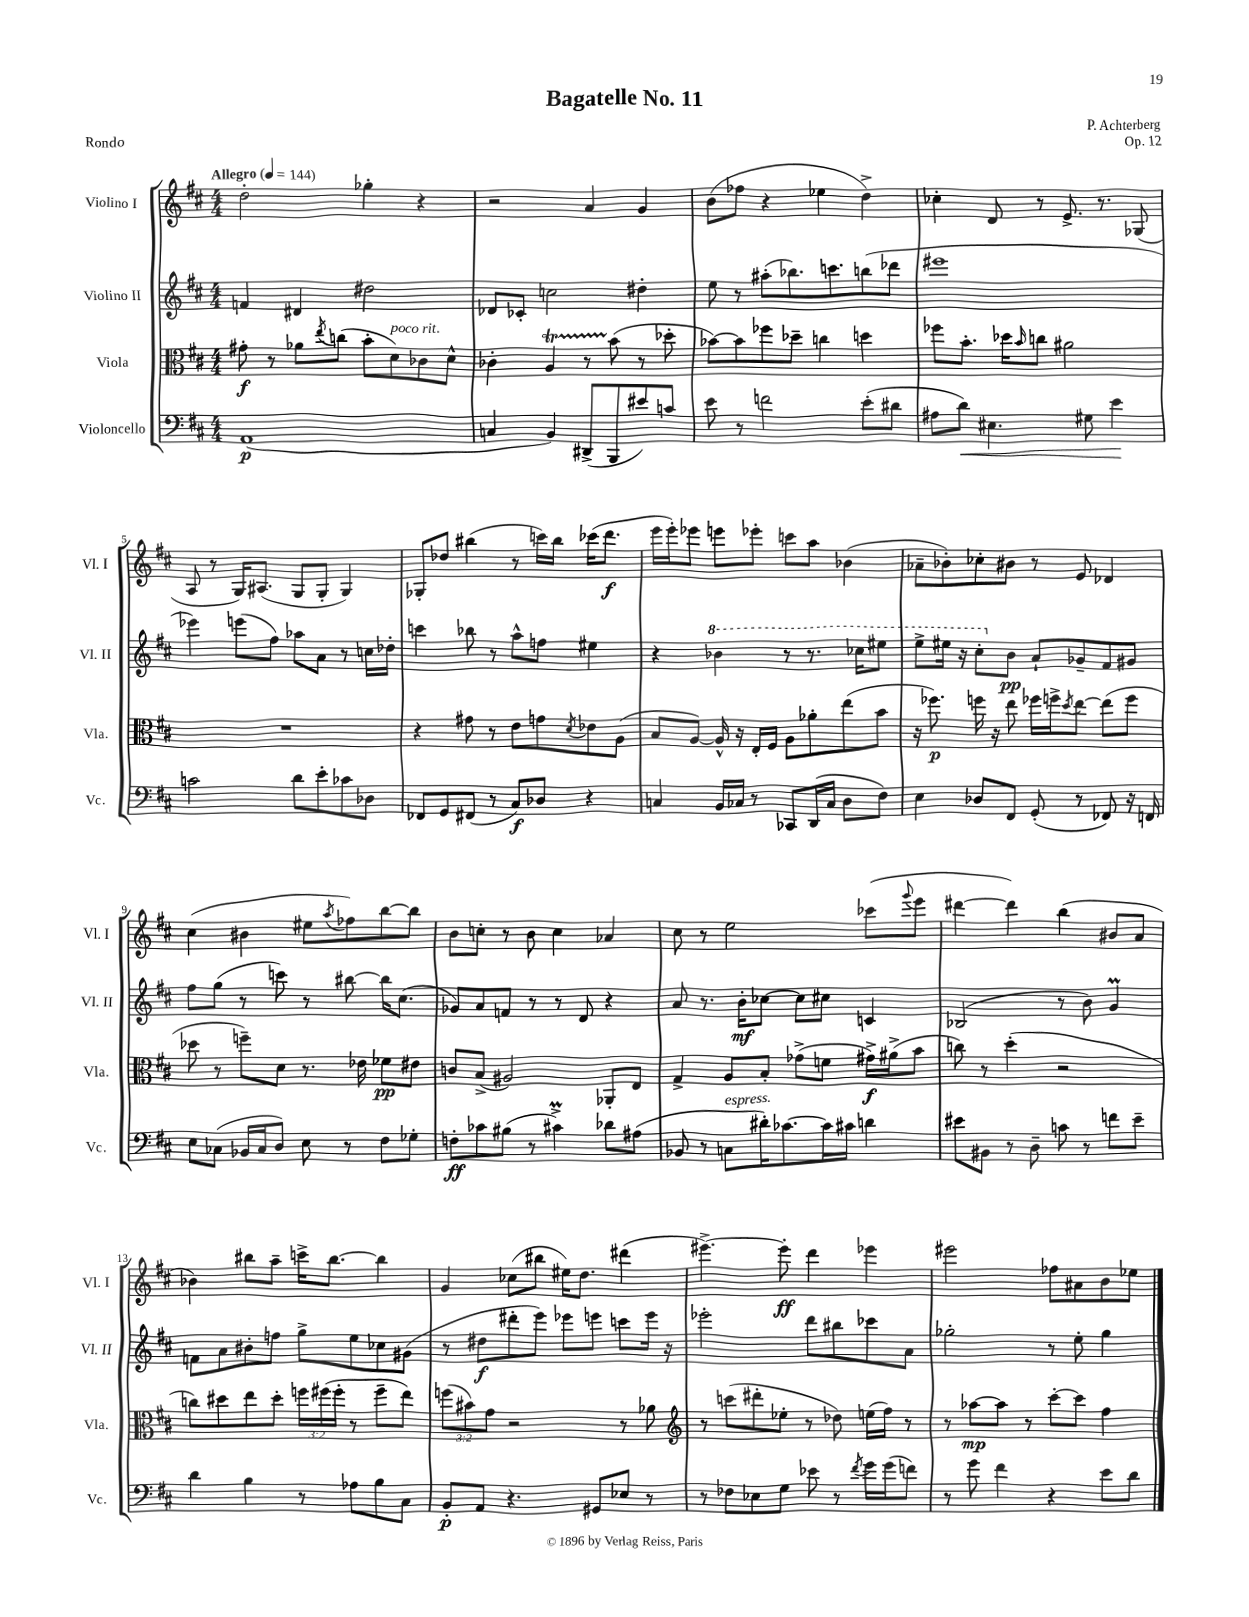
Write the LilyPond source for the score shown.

\header { title = "Bagatelle No. 11" composer = "P. Achterberg" opus = "Op. 12" piece = "Rondo" }
<<
\new StaffGroup <<
\new Staff = "s0" \with { instrumentName = "Violino I" shortInstrumentName = "Vl. I" } {
    \clef treble \key d \major \numericTimeSignature \time 4/4 \tempo "Allegro" 4 = 144
    d''2-. ges''4-. r4 |
    r2 a'4 g'4 |
    b'8( fes''8 r4 ees''4 d''4->) |
    ces''4-. d'8 r8 e'8.-> r8. ges8( |
    a8 r8 g16) ais8.( g8 g8-. g4) |
    ges8-. des''8 bis''4( r8 c'''16) bis''16 ces'''16( d'''8.\f |
    e'''16 e'''16-.) ees'''8 e'''8 ees'''8-. c'''8 a''8 bes'4( |
    aes'8-- bes'8-.) ces''8-. bis'8 r8 e'8 des'4 |
    cis''4( bis'4 eis''8 \acciaccatura { a''8 } fes''8) b''8~ b''8 |
    b'8 c''8-. r8 b'8 c''4 aes'4 |
    cis''8 r8 e''2 ces'''8( \appoggiatura { g'''8 } e'''8 |
    dis'''4~ dis'''4) b''4( bis'8 a'8 |
    bes'4) bis''8 a''8-- c'''16-> bis''8.~ bis''4 |
    g'4 ces''8( bis''8 eis''16) d''8. dis'''4( |
    eis'''4.~->) eis'''8-.\ff d'''4 ees'''4 |
    eis'''2 fes''8 ais'8 b'8 ees''8 \bar "|." |
}
\new Staff = "s1" \with { instrumentName = "Violino II" shortInstrumentName = "Vl. II" } {
    \clef treble \key d \major \numericTimeSignature \time 4/4
    f'4 dis'4 dis''2 |
    des'8 ces'8-. c''2 dis''4-. |
    e''8 r8 ais''8-.( bes''8.) c'''8. b''8( des'''8 |
    eis'''1 |
    ees'''4) e'''8( fis''8) aes''8 a'8 r8 c''16 des''16-. |
    c'''4 bes''8 r8 a''8-^ f''8 eis''4 |
    r4 \ottava #1 bes''4 r8 r8. ces'''16 eis'''8 |
    e'''8-> eis'''16 r16 cis'''8-. \ottava #0 b'8\pp a'8-! ges'8-- fis'8 gis'8 |
    fis''8 g''8( r8 c'''8) r8 bis''8~ bis''16 cis''8.( |
    ges'8) a'8 f'8 r8 r8 d'8 r4 |
    a'8 r8. b'16-.\mf ces''8~ ces''8 cis''8 c'4 |
    bes2( r8 b'8) g'4\prall |
    f'8 a'8 bis'8-. f''8 g''8-> e''8 ces''8 gis'8( |
    r8 dis''8\f dis'''8-. e'''8) ees'''8 e'''8 c'''8 e'''16 r16 |
    ees'''2-. d'''8 bis''8 ces'''8 a'8 |
    ges''2-. r8 e''8-. ges''4 \bar "|." |
}
\new Staff = "s2" \with { instrumentName = "Viola" shortInstrumentName = "Vla." } {
    \clef alto \key d \major \numericTimeSignature \time 4/4 \override Staff.TupletNumber.text = #tuplet-number::calc-fraction-text
    gis'8-.\f r8 aes'8 \acciaccatura { e''8 } c''8( b'8-. d'8^\markup { \italic "poco rit." }) ces'8 d'8-^ |
    ces'4-. a4\startTrillSpan r8 b'8\stopTrillSpan( r8 des''8-. |
    bes'8~) bes'8 fes''8 des''8-- c''4 d''4 |
    fes''8 b'8.-. des''16 \grace { b'16 } c''8 ais'2 |
    R1 |
    r4 gis'8 r8 e'8 g'8 \acciaccatura { d'8 } ees'8 a8( |
    b8 a8~) a16-^ r16 e16-. fis16 a8 aes'8-. e''8( b'8 |
    r16 fes''8.\p) f''16 r16 e''8 fes''16 f''16-> \acciaccatura { d''8 } e''8~ e''8( f''8 |
    des''8 r8 f''8--) d'8 r8. ees'16 fes'8\pp eis'8 |
    c'8 b8->( ais2) aes,8-. e8 |
    g4-> a8 b8-. ges'8->( f'8 gis'16->\f) ais'16->( b'8 |
    c''8) r8 d''4-.( r2 |
    c''8) dis''8 e''8 dis''8-. \tuplet 3/2 { f''16 fis''16( fis''16-. } r8 fis''8-- e''8) |
    \tuplet 3/2 { f''8( bis'8) g'8 } r2 r8 aes'8 |
    \clef treble r8 c'''8( dis'''8-. ees''8-. r8 des''8) e''16( fis''16) r8 |
    r8 aes''8~\mp aes''8 r8 cis'''8~-. cis'''8 fis''4 \bar "|." |
}
\new Staff = "s3" \with { instrumentName = "Violoncello" shortInstrumentName = "Vc." } {
    \clef bass \key d \major \numericTimeSignature \time 4/4
    a,1\p( |
    c4 b,4) dis,8->( b,,8 eis'8) c'8 |
    e'8 r8 f'2 e'8-.( dis'8 |
    ais8 d'8\<) eis4. gis8 e'4\! |
    c'2 d'8 e'8-. ces'8 des8 |
    fes,8 g,8 fis,8( r8 cis8\f) des8 r4 |
    c4 b,16 ces16 r8 ces,8 d,16( ces16 d8 fis8) |
    e4 des8 fis,8 g,8-.( r8 fes,8) r16 f,16 |
    e8 ces8( bes,16 ces16 d8) e8 r8 fis8 ges8-. |
    f8-.\ff ces'8 bis8( r8 cis'4->\prall) des'8 ais8( |
    bes,8 r8 c8^\markup { \italic "espress." } dis'16-.) ces'8.~ ces'16 cis'16 d'4 |
    eis'8 bis,8 r8 d8-- c'8 r8 f'8 eis'8-- |
    d'4 b4 r8 aes8 b8 cis8 |
    b,8-.\p a,8 r4. gis,8 ees8 r8 |
    r8 fes8 ees8 g8 ees'8 r8 \acciaccatura { fis'8 } g'16 g'16( f'8) |
    r8 g'8 fis'4 r4 e'8 d'8 \bar "|." |
}
>>
>>
